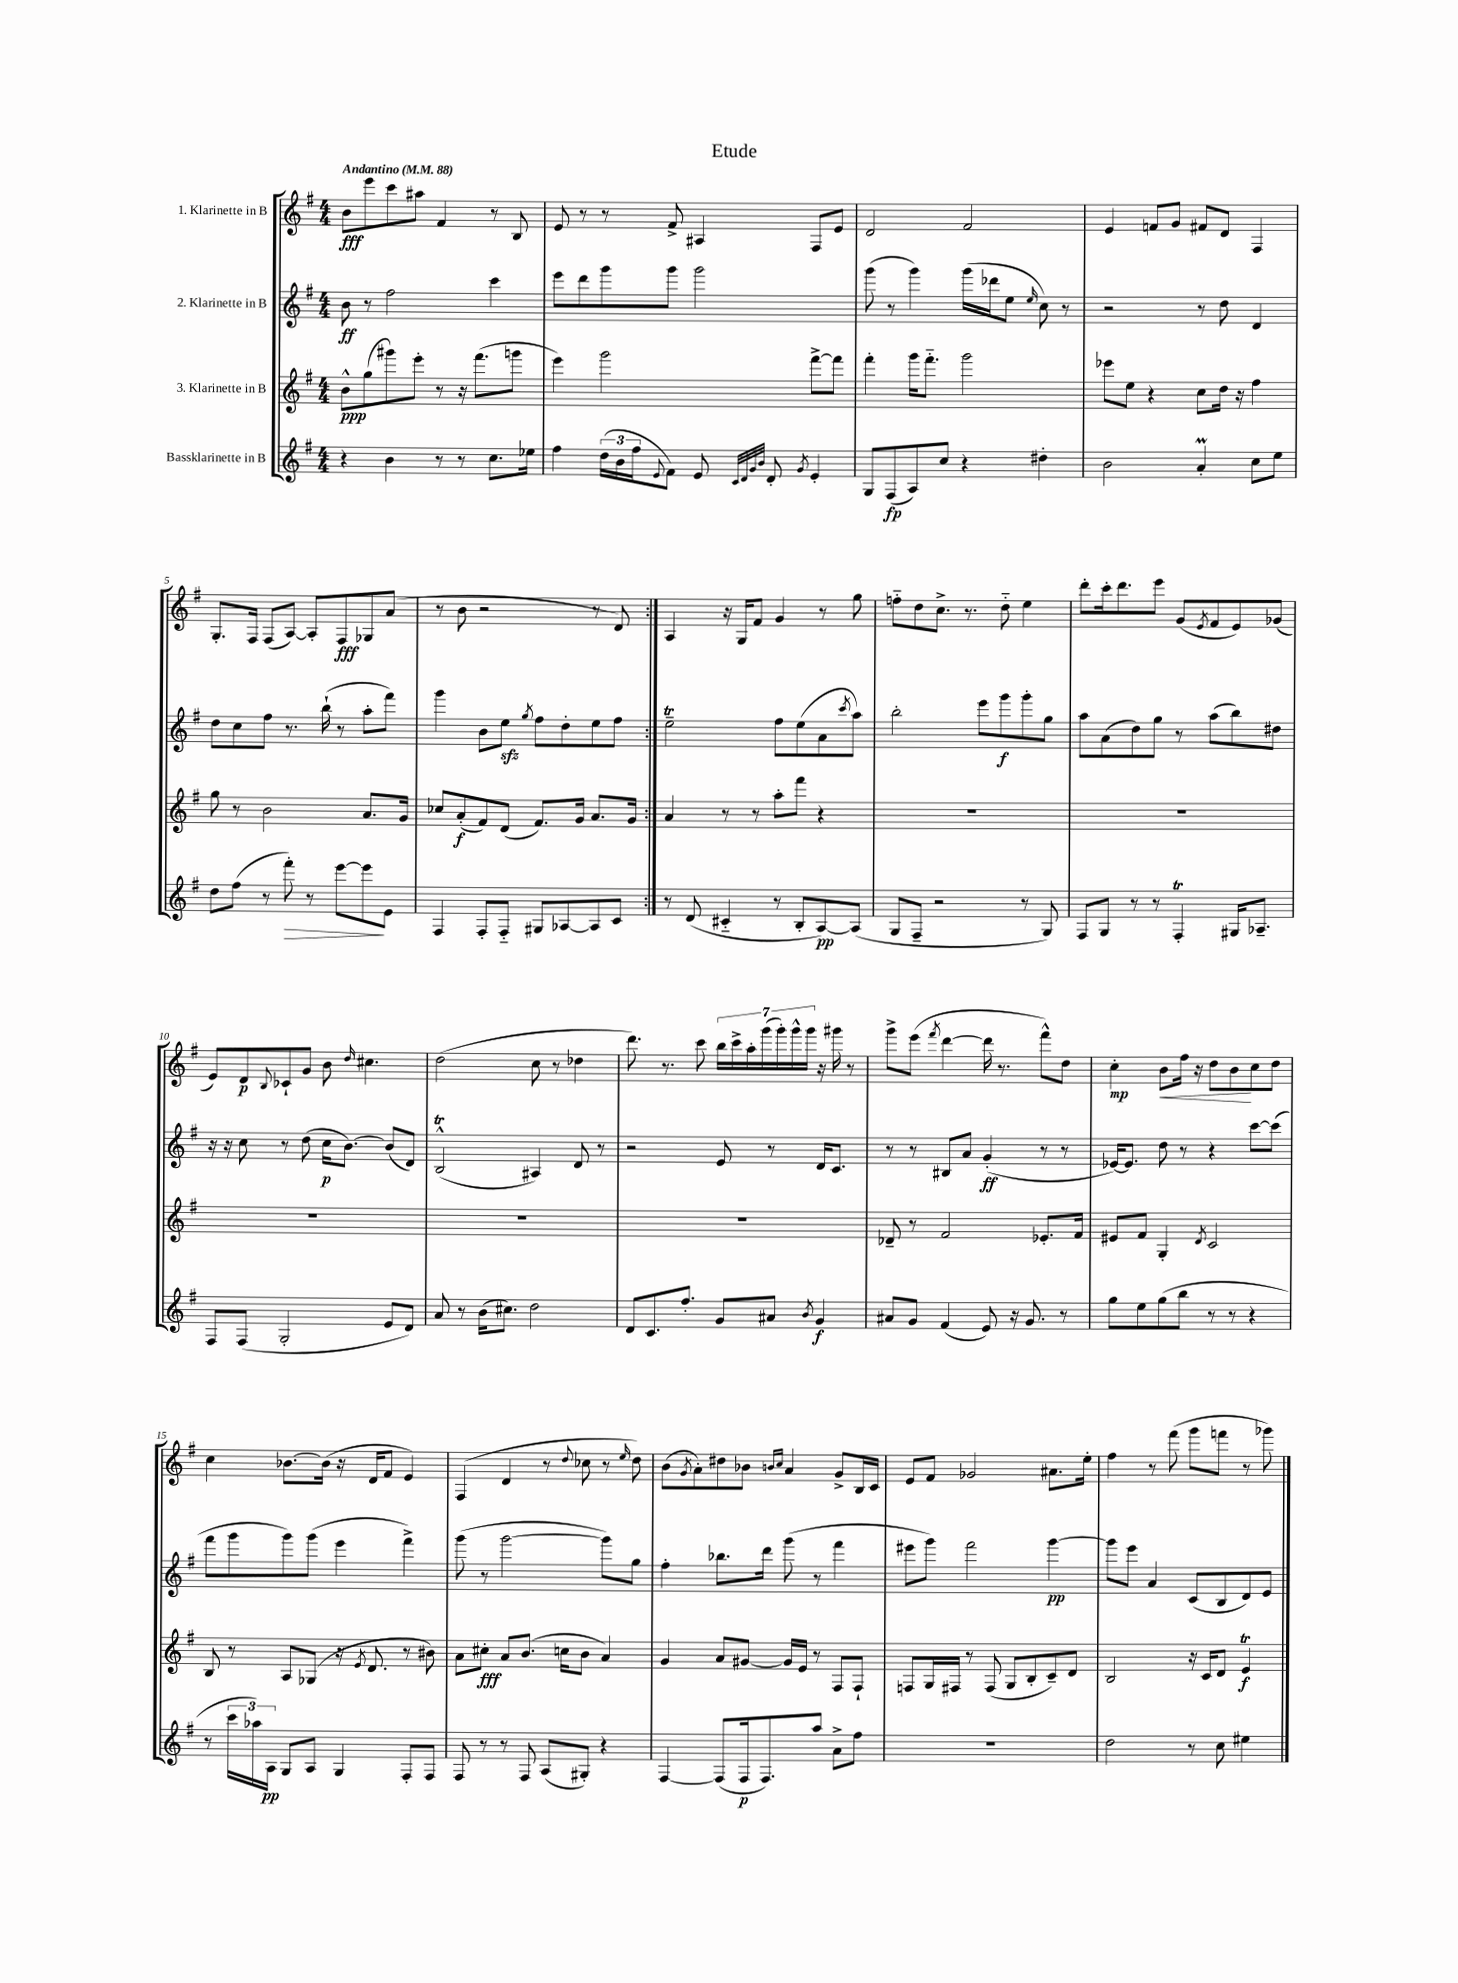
\header { title = "Etude" }
<<
\new StaffGroup <<
\new Staff = "s0" \with { instrumentName = "1. Klarinette in B" } {
    \clef treble \key g \major \numericTimeSignature \time 4/4 \tempo "Andantino" 4 = 88
    \repeat volta 2 { b'8\fff e'''8 c'''8 ais''8 fis'4 r8 b8 |
    e'8 r8 r8 fis'8-> ais4 fis8 e'8 |
    d'2 fis'2 |
    e'4 f'8 g'8 fis'8 d'8 fis4 |
    g8.-. fis16 fis8( a8~) a8-. fis8\fff ges8 a'8( |
    r8 b'8 r2 r8 d'8) | }
    a4 r16 g16 fis'8 g'4 r8 g''8 |
    f''8-_ d''8 c''8.-> r8. d''8-_ e''4 |
    d'''8-. c'''16-. d'''8. e'''8 g'8( \acciaccatura { e'8 } fis'8 e'8) ges'8( |
    e'8) d'8\p \appoggiatura { b8 } ces'8-! g'8 b'8 \grace { d''16 } cis''4. |
    d''2( c''8 r8 des''4 |
    d'''8.) r8. c'''8 \tuplet 7/4 { b''16 c'''16-> a''16-. g'''16( g'''16-.) g'''16-^ g'''16 } r16 gis'''16 r8 |
    g'''8-> e'''8( \acciaccatura { fis'''8 } d'''4~ d'''16 r8. fis'''8-^) d''8 |
    c''4-.\mp b'8\< fis''16 r16 d''8 b'8\! c''8 d''8 |
    c''4 bes'8.~ bes'16( r16 d'16 fis'8 e'4) |
    fis4( d'4 r8 \appoggiatura { d''8 } ces''8 r8 \grace { e''16 } d''8) |
    b'8( \acciaccatura { g'8 } a'8-.) dis''8 bes'8 \grace { b'16 c''16 } a'4 g'8-> b16 c'16 |
    e'8 fis'8 ges'2 ais'8. e''16-. |
    fis''4 r8 fis'''8( g'''8 f'''8 r8 ges'''8) \bar "|." |
}
\new Staff = "s1" \with { instrumentName = "2. Klarinette in B" } {
    \clef treble \key g \major \numericTimeSignature \time 4/4
    \repeat volta 2 { b'8\ff r8 fis''2 c'''4 |
    e'''8 d'''8 g'''8 g'''8 g'''2 |
    g'''8( r8 g'''4) g'''16( des'''16 e''8 \grace { e''16 } c''8) r8 |
    r2 r8 d''8 d'4 |
    d''8 c''8 fis''8 r8. b''16-!( r8 a''8-. fis'''8) |
    g'''4 b'8 e''8\sfz \acciaccatura { g''8 } fis''8 d''8-. e''8 fis''8 | }
    e''2--\trill fis''8 e''8( a'8 \acciaccatura { c'''8 } a''8) |
    b''2-. e'''8 g'''8\f g'''8-. g''8 |
    a''8 a'8( d''8) g''8 r8 a''8( b''8) dis''8 |
    r16 r16 c''8 r8 d''8( c''16\p b'8.~) b'8( d'8) |
    b2-^\trill( ais4) d'8 r8 |
    r2 e'8 r8 d'16 c'8. |
    r8 r8 bis8 a'8 g'4-.\ff( r8 r8 |
    ees'16~) ees'8. d''8 r8 r4 c'''8~ c'''8( |
    fis'''8 g'''8 g'''8) g'''8( e'''4 fis'''4->) |
    g'''8( r8 g'''2~ g'''8) g''8 |
    fis''4-. bes''8. d'''16 g'''8( r8 fis'''4 |
    eis'''8 g'''8) fis'''2 g'''4~\pp |
    g'''8 e'''8 a'4 c'8( b8 d'8) e'8 \bar "|." |
}
\new Staff = "s2" \with { instrumentName = "3. Klarinette in B" } {
    \clef treble \key g \major \numericTimeSignature \time 4/4
    \repeat volta 2 { b'8-^\ppp g''8( gis'''8) e'''8-. r8 r16 fis'''8.( g'''8 |
    e'''4) g'''2 fis'''8~-> fis'''8 |
    fis'''4-. g'''16 fis'''8.-_ g'''2 |
    ees'''8 e''8 r4 c''8 d''16 r16 fis''4 |
    g''8 r8 b'2 a'8. g'16 |
    ces''8 a'8-.\f( fis'8) d'8( fis'8.) g'16 a'8. g'16 | }
    a'4 r8 r8 a''8-. fis'''8 r4 |
    R1 |
    R1 |
    R1 |
    R1 |
    R1 |
    des'8-- r8 fis'2 ees'8.-. fis'16 |
    eis'8 fis'8 g4-. \acciaccatura { d'8 } c'2 |
    b8 r8 a8 ges8( r16 \acciaccatura { e'8 } d'8. r8 bis'8) |
    a'8 cis''8-.\fff a'8 b'8.( c''16 b'8 a'4) |
    g'4 a'8 gis'8~ gis'16 e'16 r8 fis8 fis8-! |
    f8 g16 fis16 r8 fis8( g8 b8-. c'8--) d'8 |
    b2 r16 c'16 d'8 e'4\trill\f \bar "|." |
}
\new Staff = "s3" \with { instrumentName = "Bassklarinette in B" } {
    \clef treble \key g \major \numericTimeSignature \time 4/4
    \repeat volta 2 { r4 b'4 r8 r8 c''8. ees''16 |
    fis''4 \tuplet 3/2 { d''16( b'16 fis''16 } \appoggiatura { e'8 } fis'8) e'8 \grace { c'32 d'32 g'32 b'32 } d'8-. \acciaccatura { g'8 } e'4-. |
    g8 fis8\fp( a8) c''8 r4 dis''4-. |
    b'2 a'4-.\prall c''8 e''8 |
    d''8 fis''8( r8 fis'''8-.\>) r8 e'''8~ e'''8\! e'8 |
    fis4 fis8-. fis8-_ gis8 aes8~ aes8 c'8 | }
    r8 d'8( cis'4-_ r8 b8-. a8~\pp) a8( |
    g8 fis8-- r2 r8 g8) |
    fis8 g8 r8 r8 fis4-.\trill gis16 aes8.-- |
    fis8 fis8( g2-. e'8 d'8) |
    a'8 r8 b'16( cis''8.) d''2 |
    d'8 c'8. fis''8.-. g'8 ais'8 \acciaccatura { b'8 } g'4\f |
    ais'8 g'8 fis'4( e'8) r16 g'8. r8 |
    g''8 e''8 g''8( b''8 r8 r8 r4 |
    r8 \tuplet 3/2 { c'''16 aes''16) a16\pp } g8 a8 g4 fis8-. fis8 |
    fis8 r8 r8 fis8 a8( gis8-.) r4 |
    fis4~ fis8( fis16\p fis8.) a''8 a'8-> fis''8 |
    R1 |
    d''2 r8 c''8 eis''4 \bar "|." |
}
>>
>>
